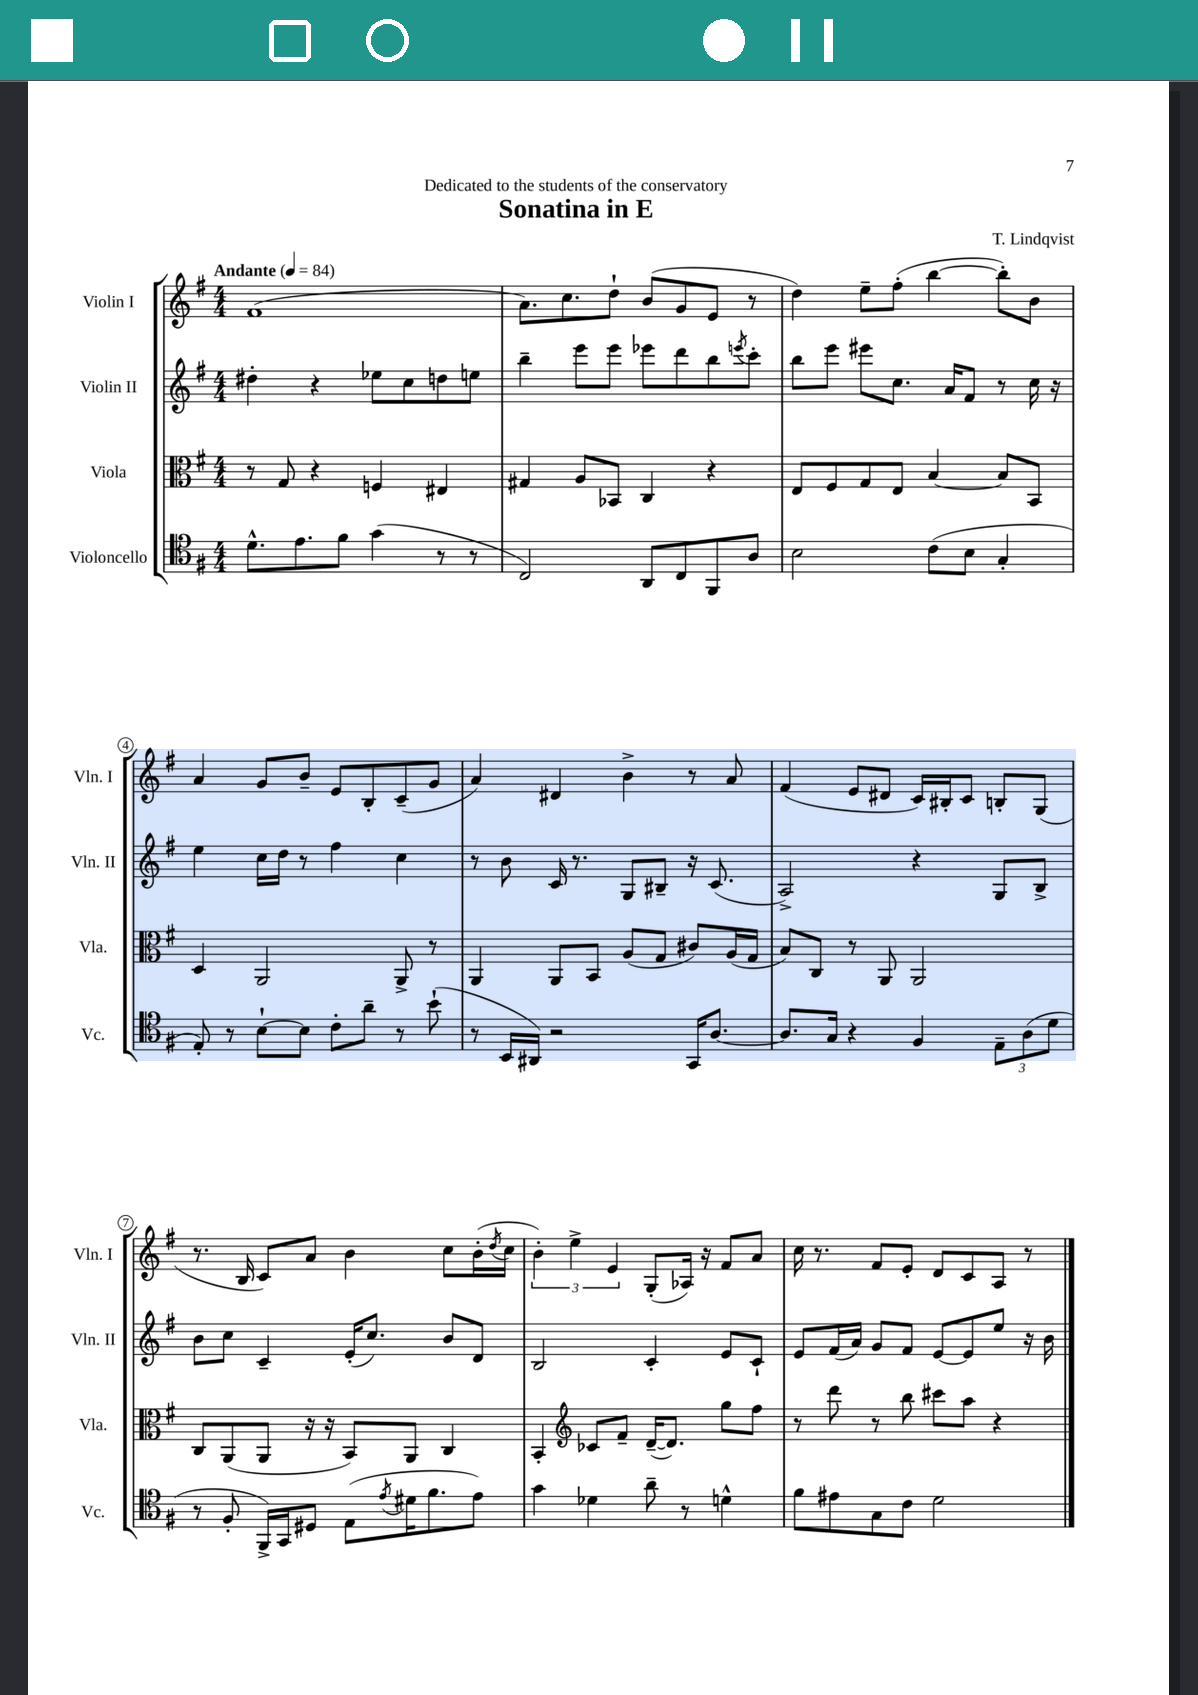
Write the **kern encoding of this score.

**kern	**kern	**kern	**kern
*staff4	*staff3	*staff2	*staff1
*clefC4	*clefC3	*clefG2	*clefG2
*k[f#]	*k[f#]	*k[f#]	*k[f#]
*M4/4	*M4/4	*M4/4	*M4/4
*MM84	*MM84	*MM84	*MM84
8.d^^\L	8r	4dd#'\	(1f#
.	8G/	.	.
8.e\	.	.	.
.	4r	4r	.
8f#\J	.	.	.
(4g\	4F/	8ee-\L	.
.	.	8cc\	.
8r	4E#/	8dd\	.
8r	.	8ee\J	.
=	=	=	=
2C/)	4G#/	4bb~\	8.a\L)
.	.	.	8.cc\
.	8A/L	8eee\L	.
.	8BB-/J	8eee\J	8dd`\J
8AA/L	4C/	8eee-\L	(8b/L
8C/	.	8ddd\	8g/
8FF#/	4r	8bb\	8e/J
.	.	8qeee/	.
8A/J	.	8ccc'\J	8r
=	=	=	=
2B\	8E/L	8bb\L	4dd\)
.	8F#/	8eee\J	.
.	8G/	8eee#\L	8ee~\L
.	8E/J	8.cc\J	(8ff#'\J
(8c\L	[4B/	.	[4bb\
.	.	16a/LK	.
8B\J	.	8f#/J	.
4G'/	8B/]L	8r	8bb'\]L)
.	8BB/J	16cc\	8b\J
.	.	16r	.
=	=	=	=
8E'/)	4D/	4ee\	4a/
8r	.	.	.
[8B`\L	2AA/	16cc\LL	8g/L
.	.	16dd\JJ	.
8B\]J	.	8r	8b~/J
8c'\L	.	4ff#\	8e/L
8a~\J	.	.	8B'/
8r	8AA^/	4cc\	(8c~/
(8b`\	8r	.	8g/J
=	=	=	=
8r	4AA/	8r	4a/)
16BB/LL	.	8b\	.
16AA#/JJ)	.	.	.
2r	8AA/L	16c/	4d#/
.	.	8.r	.
.	8BB/J	.	.
.	(8A/L	8G/L	4b^\
.	8G/J	8B#~/J	.
16GG/LK	8c#/L)	16r	8r
[8.A/J	.	(8.c/	.
.	(16A/L	.	8a/
.	16G/JJ	.	.
=	=	=	=
8.A/]L	8B/L)	2A^/)	(4f#/
.	8C/J	.	.
16G/Jk	.	.	.
4r	8r	.	8e/L
.	8AA/	.	8d#/J
4F#/	2AA/	4r	16c/LL)
.	.	.	16B#'/J
.	.	.	8c/J
12E~\L	.	8G/L	8B'/L
(12A\	.	.	.
.	.	8B^/J	(8G/J
12d\J	.	.	.
=	=	=	=
8r	8C/L	8b\L	8.r
8F#'/	(8AA/	8cc\J	.
.	.	.	16B/
16FF#^/LL)	8AA/J	4c~/	8c/L)
16GG/J	.	.	.
8D#/J	16r	.	8a/J
.	16r	.	.
(8E\L	8BB/L)	(16e'/LK	4b\
.	.	8.cc/J)	.
8qe/	.	.	.
16d#\K	8AA/J	.	.
8.f#\	.	.	.
.	4C/	8b/L	8cc\L
8e\J)	.	8d/J	(16b'\L
.	.	.	8qdd/
.	.	.	16cc\JJ
=	=	=	=
4g\	4BB'/	2B/	6b'\)
.	.	.	6ee^\
*	*clefG2	*	*
4d-\	8c-/L	.	.
.	.	.	6e/
.	8f#~/J	.	.
8a~\	([16d~/LK	4c'/	(8G'/L
.	8.d/]J)	.	.
8r	.	.	16A-/Jk)
.	.	.	16r
4d^^\	8gg\L	8e/L	8f#/L
.	8ff#\J	8c`/J	8a/J
=	=	=	=
8f#\L	8r	8e/L	16cc\
.	.	.	8.r
8e#\	8ddd\	(16f#/L	.
.	.	16a/JJ)	.
8G\	8r	8g/L	8f#/L
8c\J	8bb\	8f#/J	8e'/J
2d\	8ccc#\L	[8e/L	8d/L
.	8aa\J	8e/]	8c/
.	4r	8ee/J	8A/J
.	.	16r	8r
.	.	16b\	.
==	==	==	==
*-	*-	*-	*-
